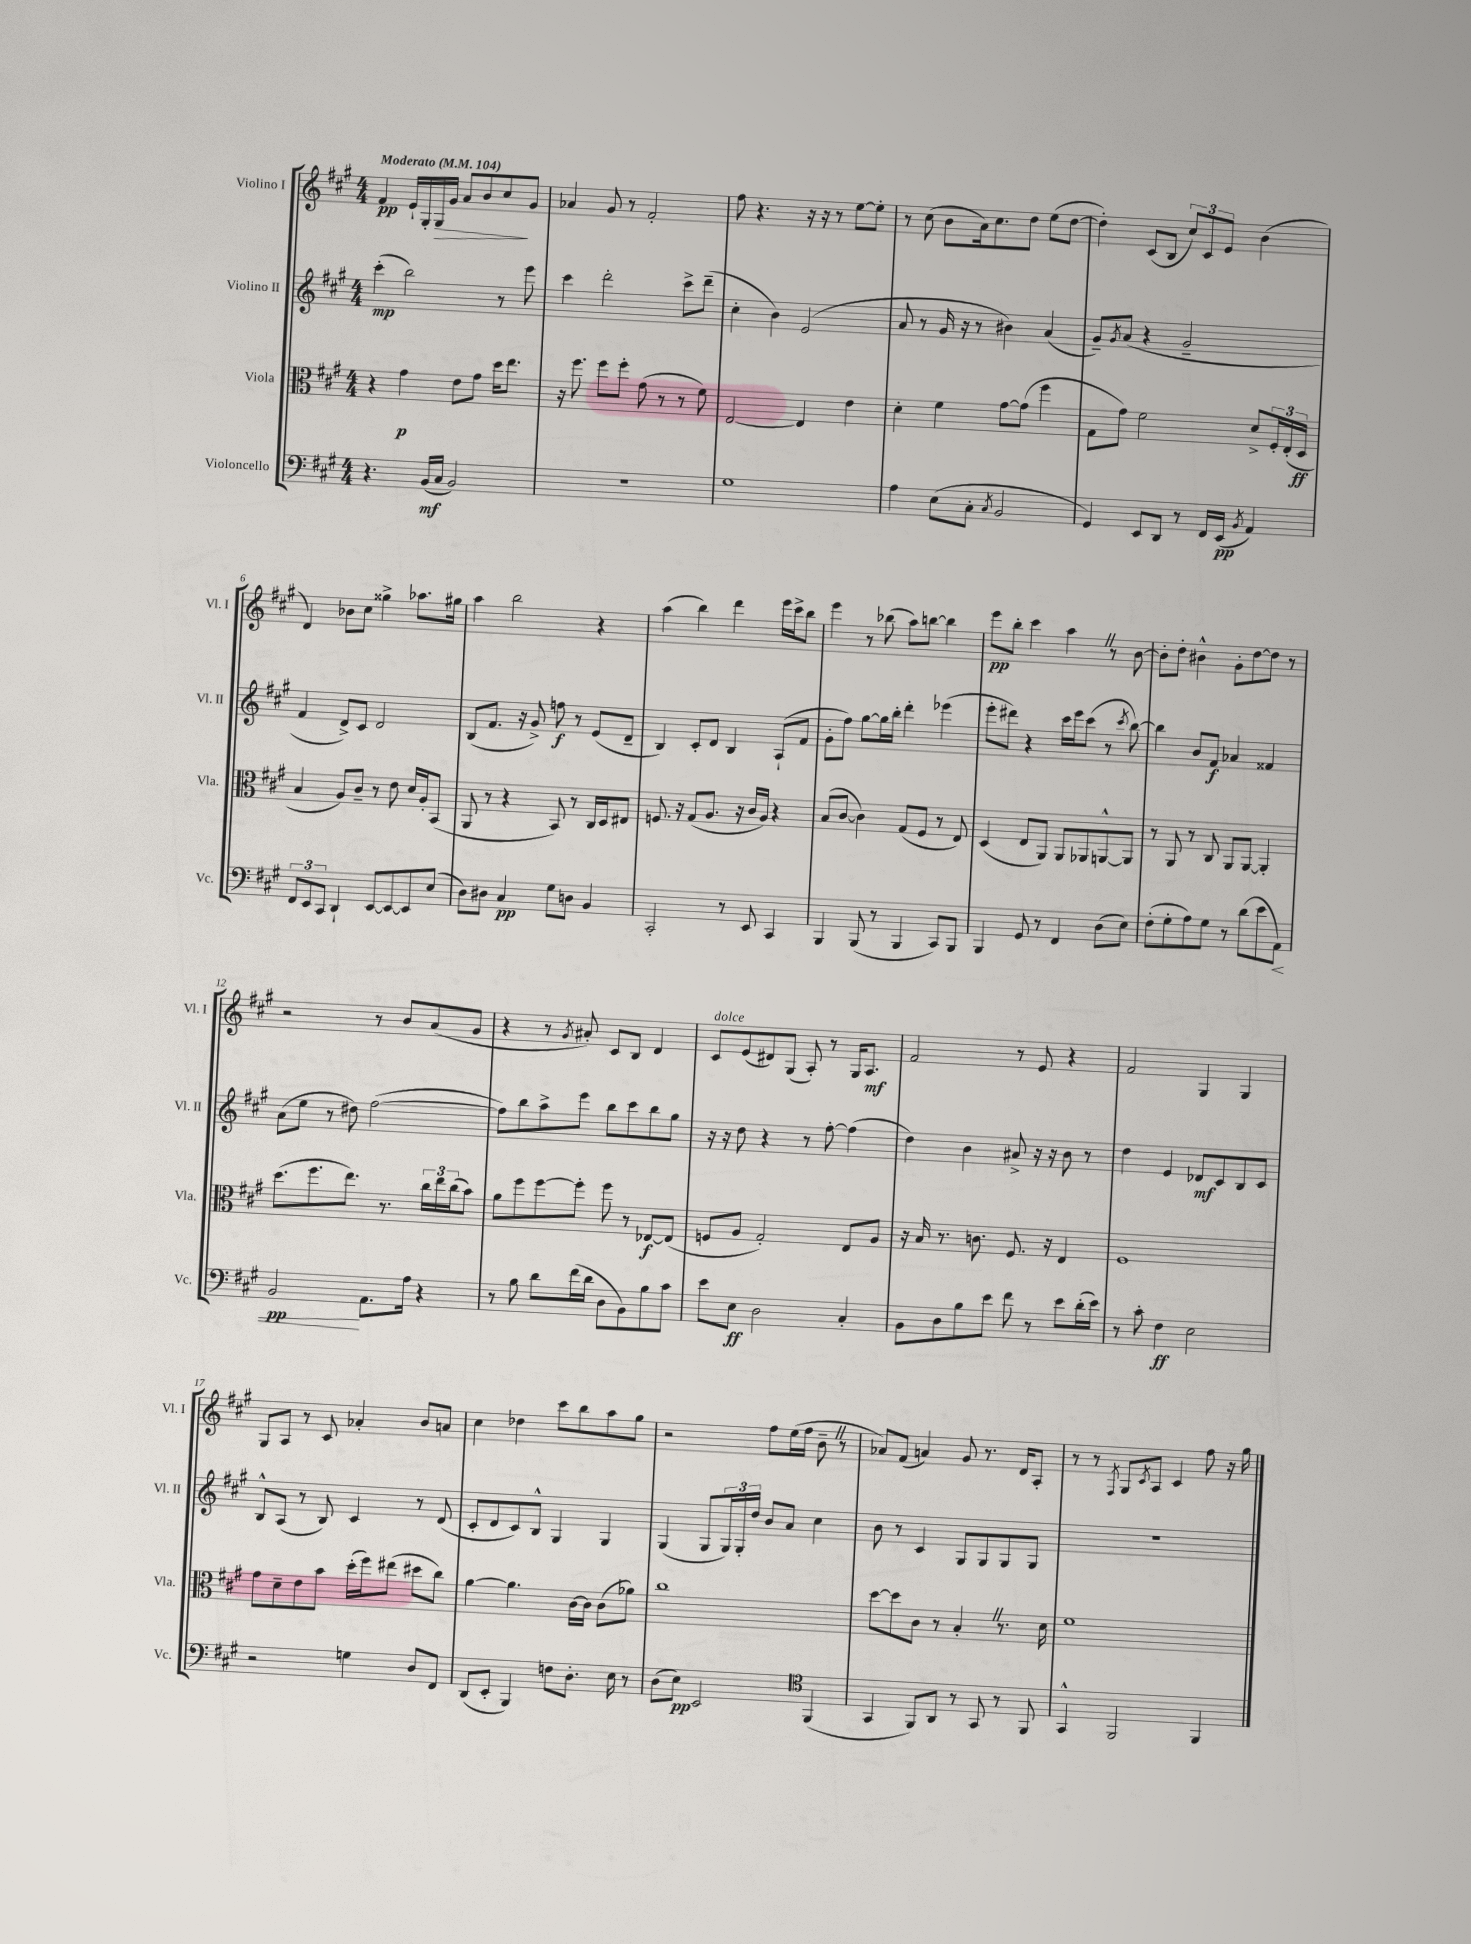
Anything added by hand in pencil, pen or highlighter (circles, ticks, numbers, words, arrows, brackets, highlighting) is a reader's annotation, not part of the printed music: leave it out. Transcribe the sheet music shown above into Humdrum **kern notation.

**kern	**kern	**kern	**kern
*staff4	*staff3	*staff2	*staff1
*clefF4	*clefC3	*clefG2	*clefG2
*k[f#c#g#]	*k[f#c#g#]	*k[f#c#g#]	*k[f#c#g#]
*M4/4	*M4/4	*M4/4	*M4/4
*MM104	*MM104	*MM104	*MM104
4.r	4r	(4ccc#'	4f#
.	4g#	2bb)	16e`
.	.	.	16G#'
(16BB	.	.	16G#
16C#	.	.	16g#
2BB)	8e	.	8a
.	8g#	.	8b
.	16dd	8r	8cc#
.	8.ee	.	.
.	.	8eee	8g#
=	=	=	=
1r	16r	4ccc#	4a-
.	8.ff#	.	.
.	8ff#	2ddd'	8g#
.	8ff#'	.	8r
.	(8g#	.	2f#'
.	8r	.	.
.	8r	8ccc#^	.
.	8f#)	(8ddd~	.
=	=	=	=
1G#	[2E	4cc#'	8ff#
.	.	.	4.r
.	.	4b)	.
.	4E]	(2e	16r
.	.	.	16r
.	.	.	8r
.	4e	.	[8ee
.	.	.	8ee']
=	=	=	=
4A	4d'	8a	8r
.	.	8r	(8cc#
(8E	4f#	16g#	8b
.	.	16r	.
8C#'	.	8r	16a)
.	.	.	8.cc#
8qC#	.	.	.
2BB	[8g#	4b#)	.
.	(8g#]	.	8dd
.	4ff#	(4a	(8ee
.	.	.	[8dd
=	=	=	=
4GG#)	8G#	8g#~)	4dd'])
.	.	8qg#	.
.	8g#)	(8a	.
8EE	2f#	4r	(8c#
8DD	.	.	8B
8r	.	2g#~	12cc#)
.	.	.	12c#
16FF#	.	.	.
.	.	.	12e
(16EE	.	.	.
8qBB	.	.	.
4AA)	8d^	.	(4b
.	24F#'	.	.
.	(24E'	.	.
.	24D	.	.
=	=	=	=
12FF#	4B	4f#	4d)
12EE	.	.	.
12CC#	.	.	.
4DD`	8A)	8d^)	8b-
.	8c#~	8c#	8cc#
[8EE	8r	2d	4gg##^
8EE_	8e	.	.
8EE]	16d	.	8.aa-
.	16A'	.	.
(8E	(8BB	.	.
.	.	.	16gg#
=	=	=	=
8D)	8AA	(8B	4aa
8D#	8r	8.f#	.
4C#	4r	.	2bb
.	.	16r	.
.	.	8g#^)	.
8G#	8BB)	8ff	.
8D	8r	8r	.
4BB	16C#	(8e	4r
.	16D	.	.
.	8E#	8d~	.
=	=	=	=
2CC#'	8.F	4B)	(4aa
.	16r	.	.
.	(8G#	8c#'	4bb)
.	8.A	8d	.
8r	.	4B	4ddd
.	16r	.	.
8EE	16c#	.	.
.	16A)	.	.
4CC#	4r	(8A`	16eee
.	.	.	16ccc#^
.	.	8f#	8bb
=	=	=	=
4BBB	(8B	8g#'	4eee
.	[8c#	8ff#)	.
(8BBB	4c#])	[8gg#	8r
8r	.	16gg#]	(8bb-
.	.	16bb'	.
4BBB	(8G#	4ddd'	8aa)
.	8F#	.	[8bb
8CC#)	8r	(4eee-	4bb]
8BBB	8E)	.	.
=	=	=	=
4BBB	(4D	8eee'	8eee
.	.	8ddd#)	8bb'
8GG#	8E	4r	4ccc#
8r	8AA)	.	.
4FF#	8AA	16ccc#	4aa
.	.	16eee	.
.	8AA-	(8ccc#	.
(8D	[8AA^^	8r	8r
.	.	8qccc#	.
8E)	8AA]	[8bb)	[8b
=	=	=	=
(8F#'	8r	4bb]	8b']
8G#'	8AA	.	8dd'
8A)	8r	8b	4b#^^
8G#	8C#	8f#	.
8r	8AA	4a-	8g#'
(8d	[8AA	.	[8dd
8e	4AA']	4f##	8dd]
8AA)	.	.	8r
=	=	=	=
2BB	(8.dd	(8a	2r
.	.	8ee	.
.	8.ff#	.	.
.	.	8r	.
.	8.ee)	8dd#)	.
8.AA	.	([2ff#	8r
.	8.r	.	.
.	.	.	8b
16A	.	.	.
4r	24cc#	.	(8a
.	24ee	.	.
.	(24cc#	.	.
.	8b)	.	8g#
=	=	=	=
8r	8a	8ff#])	4r
8B	8ff#	8bb	.
8d	[8ff#	8aa^	8r
.	.	.	8qg#
(16f#	8ff#']	8eee	8a#')
16d	.	.	.
8D	8ff#	8bb	8c#
8BB)	8r	8ccc#	8B
8B	[8E-	8bb	4d
8c#	(8E-]	8gg#	.
=	=	=	=
8e	8F	16r	8c#
.	.	16r	.
8E	8A	8dd	(8e
2D	2G#')	4r	8d#)
.	.	.	(8G#
.	.	8r	8A')
.	.	[8ff#'	8r
4C#'	8E	(4ff#]	16G#
.	.	.	8.A
.	8A	.	.
=	=	=	=
8BB	16r	4dd)	2f#
.	16B	.	.
8D	8.r	.	.
8B	.	4b	.
.	8.c	.	.
8e	.	.	.
8f#	8.F#	8a#^	8r
8r	.	16r	8e
.	16r	16r	.
8e	4E	8b	4r
(16d'	.	8r	.
16e)	.	.	.
=	=	=	=
8r	1F#	4dd	2f#
8c#'	.	.	.
4F#	.	4e	.
2E	.	8d-	4G#
.	.	8c#	.
.	.	8B	4G#
.	.	8c#	.
=	=	=	=
2r	8g#	8B^^	8G#
.	8d~	(8A	8A
.	8e	8r	8r
.	8b	8B)	8c#
4G	(16dd'	4c#	4a-'
.	16ff#)	.	.
.	(8ee#	.	.
8D	8dd#	8r	8b
8FF#	8cc#)	(8d	8a
=	=	=	=
(8DD	[4a	8c#'	4cc#
8EE'	.	8d	.
4BBB)	4.a]	8c#)	4dd-
.	.	8B^^	.
8F	.	4G#	8ccc#
8.D'	[16c#	.	8bb
.	16c#]	.	.
.	(8c#	4G#	8aa
16E	.	.	.
8r	8a-)	.	8gg#
=	=	=	=
(8D	1cc#	(4G#	2r
8E)	.	.	.
2EE	.	8G#	.
.	.	24G#)	.
.	.	24G#'	.
.	.	24dd	.
.	.	8b	8ff#
.	.	8a	(16ee
.	.	.	16ff#
*clefC4	*	*	*
(4FF#	.	4cc#	8b~
.	.	.	8r
=	=	=	=
4GG#	[8dd	8b	8a-)
.	8dd]	8r	(8f#
8FF#)	8c#	4c#	4a)
8AA	8r	.	.
8r	4B'	8G#	8g#
8GG#	.	8G#	8.r
8r	8.r	8G#	.
.	.	.	16d
8FF#	.	8G#	8A'
.	16d	.	.
=	=	=	=
4GG#^^	1f#	1r	8r
.	.	.	8r
.	.	.	8qF#
2FF#	.	.	8G#
.	.	.	8qc#
.	.	.	8A
.	.	.	4c#
4FF#	.	.	8ff#
.	.	.	16r
.	.	.	16gg#
==	==	==	==
*-	*-	*-	*-
